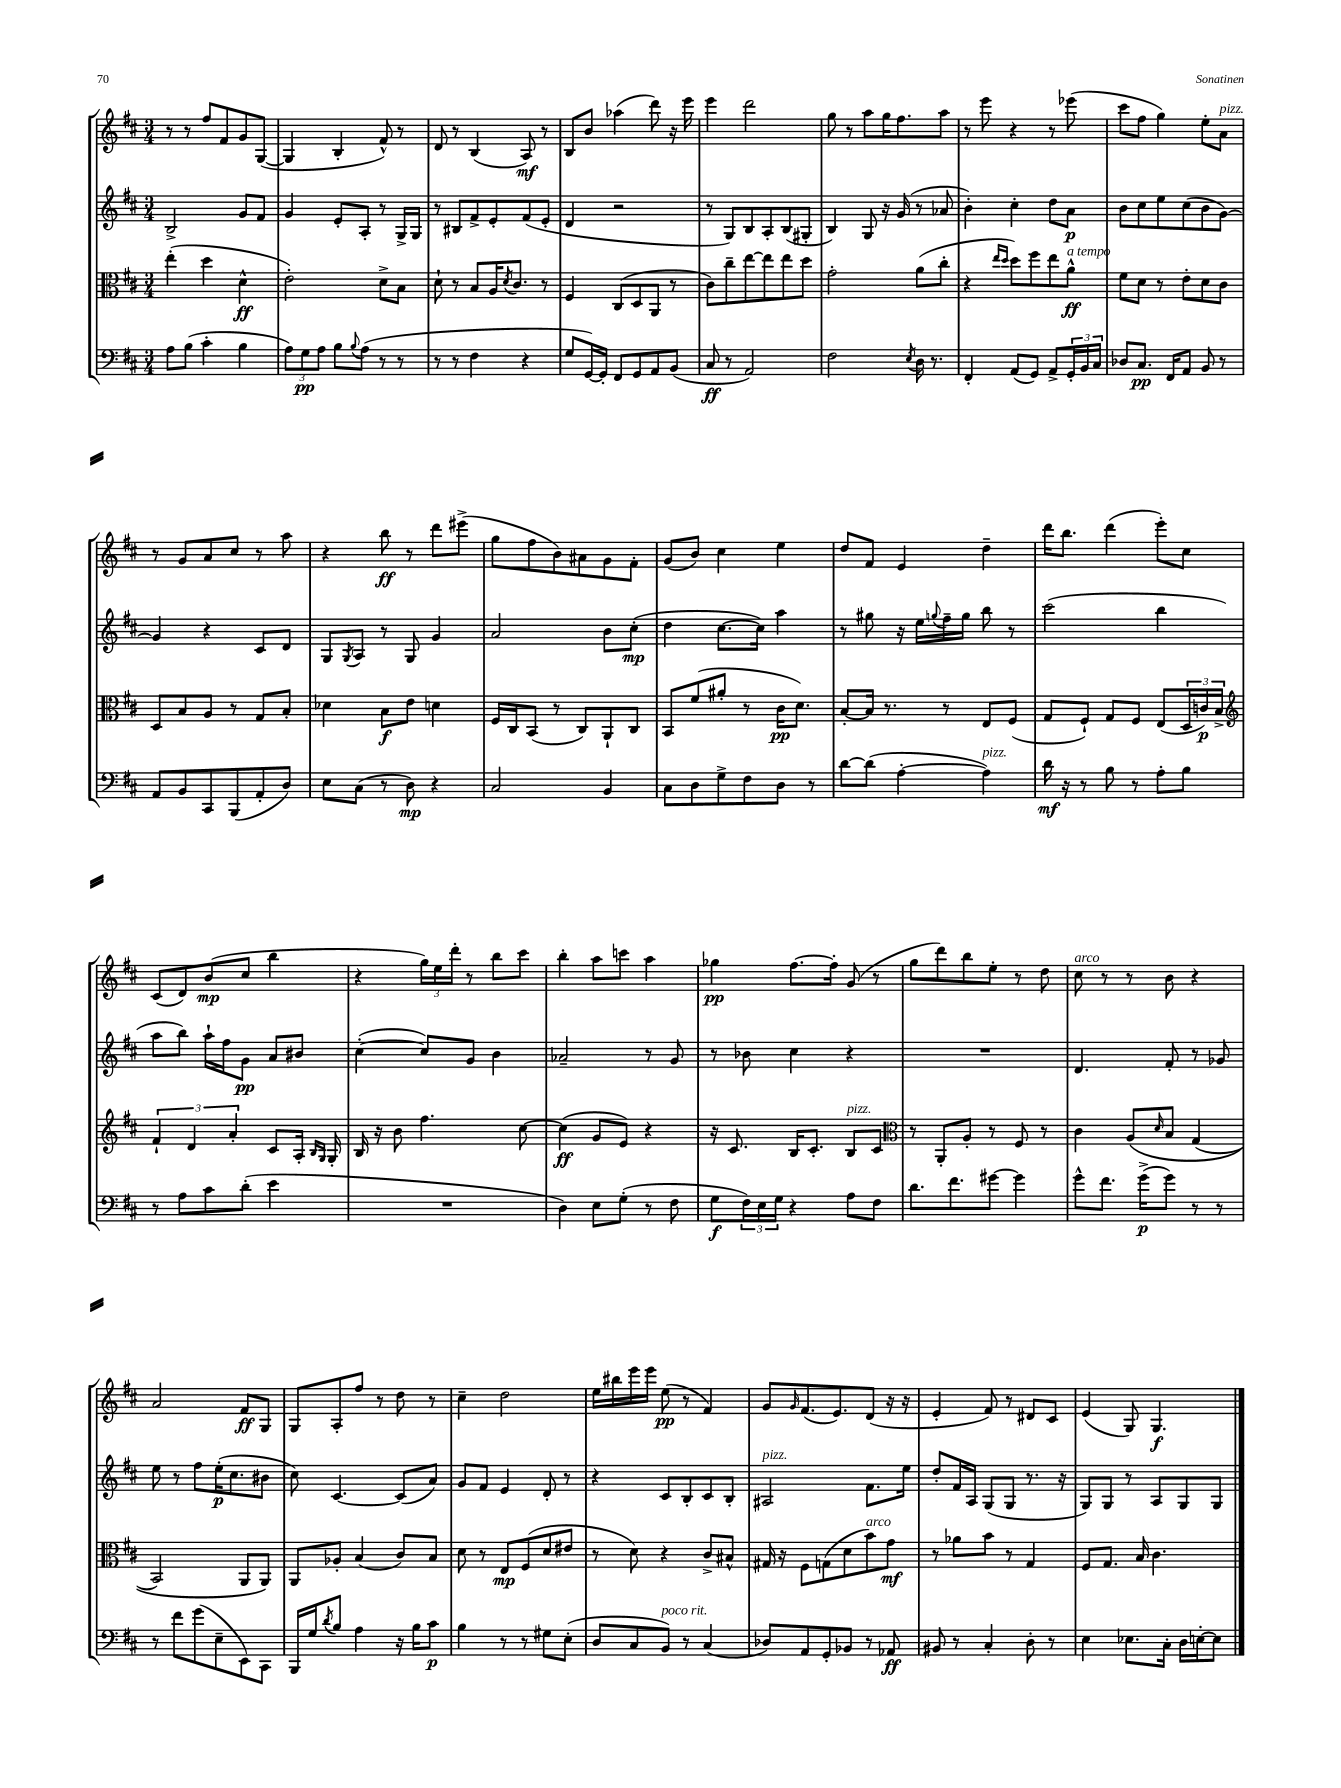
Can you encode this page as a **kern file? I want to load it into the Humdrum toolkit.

**kern	**kern	**kern	**kern
*staff4	*staff3	*staff2	*staff1
*clefF4	*clefC3	*clefG2	*clefG2
*k[f#c#]	*k[f#c#]	*k[f#c#]	*k[f#c#]
*M3/4	*M3/4	*M3/4	*M3/4
8A\L	(4ee'\	2B^/	8r
(8B\J	.	.	8r
4c#'\	4dd\	.	8ff#/L
.	.	.	8f#/
4B\	4d^^\	8g/L	8g/
.	.	8f#/J	([8G/J
=	=	=	=
12A\L)	2e'\)	4g/	4G/]
12G\	.	.	.
12A\J	.	.	.
8B\L	.	8e'/L	4B'/
8qqB/	.	.	.
(8A\J	.	8A'/J	.
8r	8d^\L	8r	8f#^^/)
8r	8B\J	16G^/LL	8r
.	.	16G/JJ	.
=	=	=	=
8r	8d`\	8r	8d/
8r	8r	8B#/L	8r
4F#\	8B/L	8f#^/	(4B/
.	16A/K	8e'/	.
.	8qd/	.	.
.	8.c#/J	.	.
4r	.	(8f#/	8A/)
.	8r	8e'/J	8r
=	=	=	=
8G/L	4F#/	4d/	8B/L
[16GG/L)	.	.	8b/J
16GG'/]JJ	.	.	.
8FF#/L	(8C#/L	2r	(4aa-\
8GG/	8D/	.	.
8AA/	8AA/J	.	8ddd\)
(8BB/J	8r	.	16r
.	.	.	16eee\
=	=	=	=
8C#/	8c#\L)	8r	4eee\
8r	8cc#~\	8G/L)	.
2AA/)	[8ee\	8B/	2ddd\
.	8ee\]	8A'/	.
.	8ee\	(8B/	.
.	8dd\J	8G#'/J	.
=	=	=	=
2F#\	2g'\	4B/)	8gg\
.	.	.	8r
.	.	8G/	8aa\L
.	.	16r	16gg\K
.	.	(16g/	8.ff#\
8qE/	.	.	.
16D\	(8a\L	8r	.
8.r	.	.	.
.	8cc#'\J	8a-/	8aa\J
=	=	=	=
4FF#'/	4r	4b'\)	8r
.	.	.	8eee\
.	16qqee/LL	.	.
.	16qqdd/JJ	.	.
(8AA/L	8dd\L)	4cc#'\	4r
8GG/J)	8ff#\	.	.
8AA^/L	8ee\	8dd\L	8r
24GG'/L	8a^^\J	8a\J	(8eee-\
24BB/	.	.	.
24C#/JJ	.	.	.
=	=	=	=
8D-/L	8f#\L	8b\L	8ccc#\L
8.C#/J	8d\J	8cc#\	8ff#\J
.	8r	8ee\	4gg\)
16FF#/LK	.	.	.
8AA/J	8e'\L	(8cc#\	.
8BB/	8d\	8b\	8ee'\L
8r	8c#\J	[8g\J)	8a\J
=	=	=	=
8AA/L	8D/L	4g/]	8r
8BB/	8B/	.	8g/L
8CC#/	8A/J	4r	8a/
(8BBB/	8r	.	8cc#/J
8AA'/	8G/L	8c#/L	8r
8D/J)	8B'/J	8d/J	8aa\
=	=	=	=
8E\L	4d-\	8G/L	4r
.	.	8qG/	.
(8C#\J	.	8A/J	.
8r	8B\L	8r	8bb\
8D\)	8e\J	8G/	8r
4r	4d\	4g/	8ddd\L
.	.	.	(8eee#^\J
=	=	=	=
2C#/	16F#/LL	2a/	8gg\L
.	16C#/J	.	.
.	(8BB/J	.	8ff#\
.	8r	.	8b\)
.	8C#/L)	.	8a#\
4BB/	8AA`/	8b\L	8g\
.	8C#/J	(8cc#'\J	8f#'\J
=	=	=	=
8C#\L	8BB/L	4dd\	(8g/L
8D\	(8f#/	.	8b/J)
8G^\	8a#'/J	[8.cc#\L	4cc#\
8F#\	8r	.	.
.	.	16cc#\]Jk)	.
8D\J	16c#\LK	4aa\	4ee\
.	8.d\J)	.	.
8r	.	.	.
=	=	=	=
[8d\L	[8B'/L	8r	8dd/L
(8d\]J	16B/]Jk	8gg#\	8f#/J
.	8.r	.	.
[4A'\	.	16r	4e/
.	.	16ee\LL	.
.	.	8qqgg/	.
.	8r	16ff#~\	.
.	.	16gg\JJ	.
4A\])	8E/L	8bb\	4dd~\
.	(8F#/J	8r	.
=	=	=	=
16d\	8G/L	(2ccc#\	16ddd\LK
16r	.	.	8.bb\J
8r	8F#`/J)	.	.
8B\	8G/L	.	(4ddd\
8r	8F#/J	.	.
8A'\L	(8E/L	4bb\	8eee'\L)
8B\J	24D/L	.	8cc#\J
.	24c/)	.	.
.	24B^/JJ	.	.
=	=	=	=
*	*clefG2	*	*
8r	6f#`/	8aa\L	(8c#/L
8A\L	.	8bb\J)	8d/)
.	6d/	.	.
8c#\	.	16aa`\LL	(8b/
.	.	16ff#\J	.
.	6a'/	.	.
(8d'\J	.	8g\J	8cc#/J
4e\	8c#/L	8a/L	4bb\
.	16A'/Jk	8b#/J	.
.	16qqB/LL	.	.
.	16qqG/JJ	.	.
.	16G'/	.	.
=	=	=	=
2.r	16B/	([4cc#'\	4r
.	16r	.	.
.	8b\	.	.
.	4.ff#\	8cc#/]L)	24gg\LL)
.	.	.	24ee\
.	.	.	24ddd'\JJ
.	.	8g/J	8r
.	.	4b\	8bb\L
.	[8cc#\	.	8ccc#\J
=	=	=	=
4D\)	(4cc#\]	2a-~/	4bb'\
8E\L	8g/L	.	8aa\L
(8G'\J	8e/J)	.	8ccc\J
8r	4r	8r	4aa\
8F#\	.	8g/	.
=	=	=	=
8G\L	16r	8r	4gg-\
.	8.c#/	.	.
24F#\L)	.	8b-\	.
24E\	.	.	.
24G\JJ	.	.	.
4r	16B/LK	4cc#\	[8.ff#\L
.	8.c#'/J	.	.
.	.	.	16ff#'\]Jk
8A\L	8B/L	4r	(8g/
8F#\J	8c#/J	.	8r
=	=	=	=
*	*clefC3	*	*
8.d\L	8r	2.r	8gg\L
.	8AA'/L	.	8ddd\)
8.f#\	.	.	.
.	8A'/J	.	8bb\
[8g#\J	8r	.	8ee'\J
4g#\]	8F#/	.	8r
.	8r	.	8dd\
=	=	=	=
8g^^\L	4c#\	4.d/	8cc#\
8.f#\J	.	.	8r
.	&(8A/L	.	8r
(16g^\LK	.	.	.
.	16qqd/	.	.
8g\J)	8B/J	8f#'/	8b\
8r	(4G/	8r	4r
8r	.	8g-/	.
=	=	=	=
8r	2BB/)	8ee\	2a/
8f#\L	.	8r	.
(8g\	.	8ff#\L	.
8E~\	.	(16ee'\K	.
.	.	8.cc#\	.
8EE\)	8AA/L	.	8f#/L
8CC#\J	8AA/J&)	8b#\J	8G/J
=	=	=	=
16BBB/LL	8AA/L	8cc#\)	8G/L
16G/J	.	.	.
8qd/	.	.	.
8B/J	8A-'/J	[4.c#/	8A'/
4A\	(4B/	.	8ff#/J
.	.	.	8r
16r	8c#/L)	(8c#/]L	8dd\
16B\LK	.	.	.
8c#\J	8B/J	8a/J)	8r
=	=	=	=
4B\	8d\	8g/L	4cc#~\
.	8r	8f#/J	.
8r	8E/L	4e/	2dd\
8r	(8F#/	.	.
8G#\L	8d/	8d'/	.
(8E'\J	8e#/J	8r	.
=	=	=	=
8D/L	8r	4r	16ee\LL
.	.	.	16bb#\
8C#/	8d\)	.	16eee\
.	.	.	16eee\JJ
8BB/J)	4r	8c#/L	(8ee\
8r	.	8B'/	8r
(4C#/	8c#^/L	8c#/	4f#/)
.	8B#^^/J	8B'/J	.
=	=	=	=
8D-/L)	16G#/	2A#/	8g/L
.	16r	.	.
.	.	.	16qqg/
8AA/	8F#\L	.	(8.f#/
8GG'/	(8G\	.	.
.	.	.	8.e/)
8BB-/J	8d\	.	.
8r	8b\)	8.f#\L	(8d/J
8AA-/	8g\J	.	16r
.	.	16ee\Jk	16r
=	=	=	=
8BB#/	8r	8dd'/L	4e'/
8r	8a-\L	16f#/L	.
.	.	16A/JJ	.
4C#'/	8b\J	(8G/L	8f#/)
.	8r	8G/J	8r
8D'\	4G/	8.r	8d#/L
8r	.	.	8c#/J
.	.	16r	.
=	=	=	=
4E\	8F#/L	8G/L)	(4e/
.	8.G/J	8G/J	.
8.E-\L	.	8r	8G/)
.	16B/	.	.
.	4.c#\	8A/L	4.G/
16C#'\Jk	.	.	.
16D\LL	.	8G/	.
[16E'\J	.	.	.
8E\]J	.	8G/J	.
==	==	==	==
*-	*-	*-	*-
